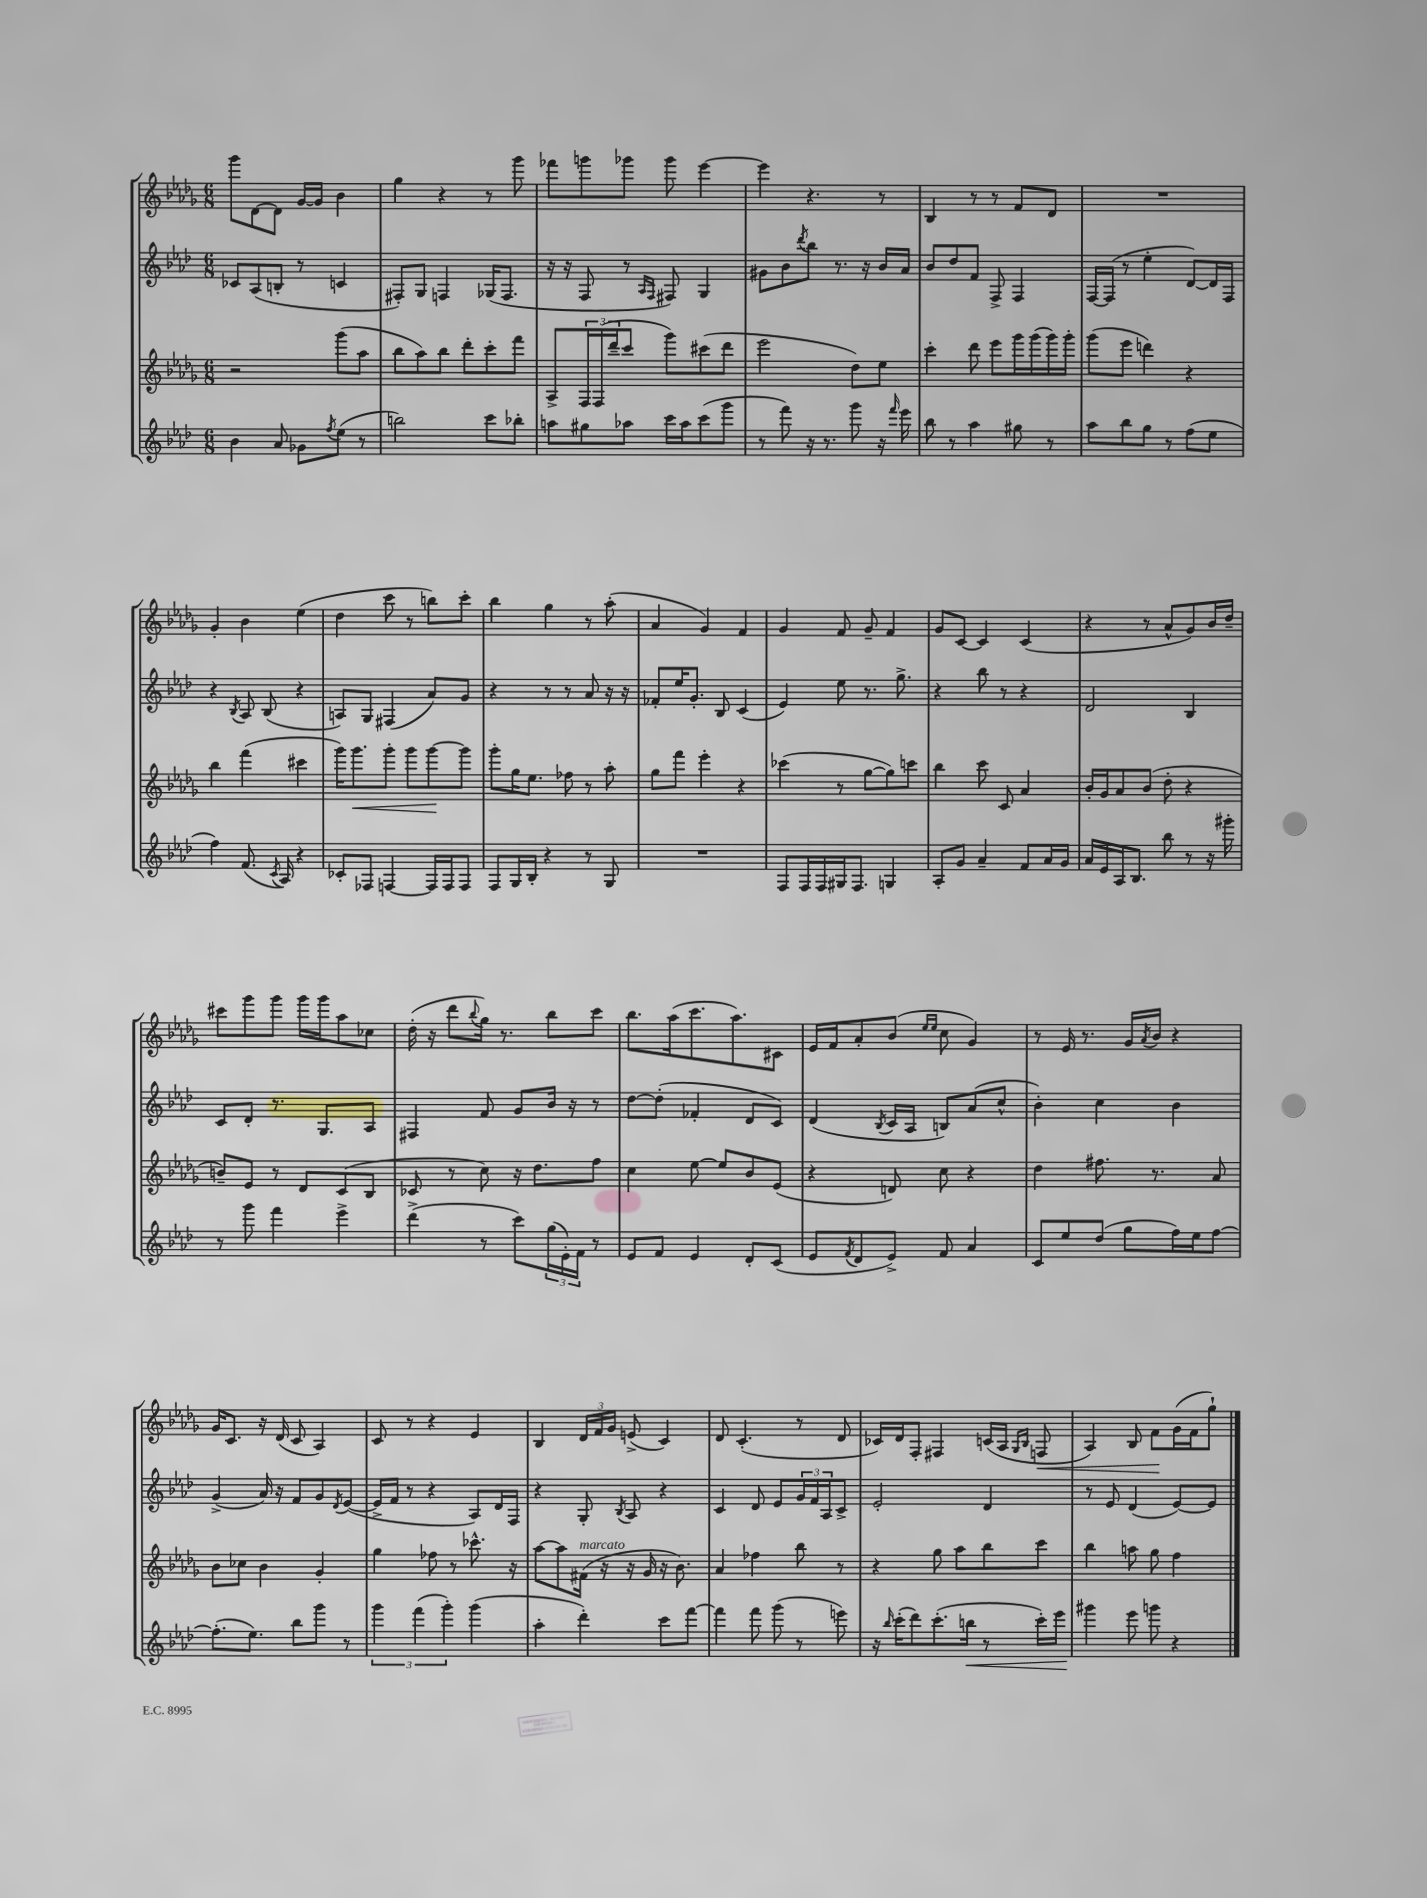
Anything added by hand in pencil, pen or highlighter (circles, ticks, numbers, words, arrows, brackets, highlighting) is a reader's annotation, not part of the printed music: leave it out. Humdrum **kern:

**kern	**dynam	**kern	**dynam	**kern	**kern	**dynam
*part4	*part4	*part3	*part3	*part2	*part1	*part1
*staff4	*staff4	*staff3	*staff3	*staff2	*staff1	*staff1
*clefG2	*	*clefG2	*	*clefG2	*clefG2	*
*k[b-e-a-d-]	*	*k[b-e-a-d-g-]	*	*k[b-e-a-d-]	*k[b-e-a-d-g-]	*
*M6/8	*	*M6/8	*	*M6/8	*M6/8	*
=55	=55	=55	=55	=55	=55	=55
4b-\	.	2r	.	8c-X/L	8ggg-\L	.
.	.	.	.	(8A-/	[8d-\	.
8a-/	.	.	.	8Bn'/J	8d-\J]	.
8g-X\L	.	.	.	8r	[16g-/LL	.
.	.	.	.	.	16g-/JJ]	.
8qff/	.	.	.	.	.	.
(8ee-\J	.	(8ggg-\L	.	4cn/	4b-\	.
8r	.	8aa-\J	.	.	.	.
=56	=56	=56	=56	=56	=56	=56
2bbn\)	.	8bb-\L	.	8F#X'/L)	4gg-\	.
.	.	8aa-\)	.	8G/J	.	.
.	.	8bb-\J	.	4Fn/	4r	.
.	.	8ddd-'\L	.	.	.	.
8ccc\L	.	8ccc'\	.	(16G-X/KL	8r	.
.	.	.	.	8.F/J	.	.
8bb-X'\J	.	8fff\J	.	.	8ggg-\	.
=57	=57	=57	=57	=57	=57	=57
8aan\L	.	8A-^/L	.	16r	8fff-X\L	.
.	.	.	.	16r	.	.
8gg#X\	.	24F/L	.	8F/	8gggn\	.
.	.	(24F/	.	.	.	.
.	.	24ddd-~/J	.	.	.	.
8aa-X\J	.	8ccc/J	.	8r	8ggg-X\J	.
.	.	.	.	16qqA-/LL	.	.
.	.	.	.	16qqF/JJ	.	.
16ccc\LL	.	8ggg-\L)	.	8F#X/)	8ggg-\	.
16aa-\J	.	.	.	.	.	.
(8ccc\	.	(8ccc#X\	.	4G/	[4eee-\	.
8ggg\J	.	8ddd-\J	.	.	.	.
=58	=58	=58	=58	=58	=58	=58
8r	.	2eee-\	.	8g#X\L	4eee-\]	.
8fff\)	.	.	.	8b-\	.	.
.	.	.	.	8qddd-/	.	.
16r	.	.	.	8bb-\J	4.r	.
8.r	.	.	.	.	.	.
.	.	.	.	8.r	.	.
8ggg\	.	8dd-\L)	.	.	.	.
.	.	.	.	16r	.	.
16r	.	8ee-\J	.	16b-/LL	8r	.
16qqfff/	.	.	.	.	.	.
16eee-\	.	.	.	16a-/JJ	.	.
=59	=59	=59	=59	=59	=59	=59
8bb-\	.	4ccc'\	.	8b-/L	4B-/	.
8r	.	.	.	8dd-/	.	.
4aa-\	.	8ddd-\	.	8f/J	8r	.
.	.	8eee-\L	.	8F^/	8r	.
8gg#X\	.	16ggg-\L	.	4F/	8f/L	.
.	.	(16ggg-\	.	.	.	.
8r	.	16ggg-\)	.	.	8d-/J	.
.	.	16ggg-'\JJ	.	.	.	.
=60	=60	=60	=60	=60	=60	=60
8aa-\L	.	(8ggg-\L	.	[16F/LL	2.r	.
.	.	.	.	(16F/JJ]	.	.
8bb-\	.	8eee-\J	.	8r	.	.
8gg\J	.	4dddn\)	.	4ee-'\	.	.
8r	.	.	.	.	.	.
(8ff\L	.	4r	.	[8d-/L)	.	.
8ee-\J	.	.	.	16d-/L]	.	.
.	.	.	.	16F/JJ	.	.
!!LO:LB:g=z
=61	=61	=61	=61	=61	=61	=61
4ff\)	.	4bb-\	.	4r	4g-'/	.
.	.	.	.	8qB-/	.	.
(8.f/	.	(4fff\	.	8A-/	4b-\	.
.	.	.	.	(8B-/	.	.
8qc/	.	.	.	.	.	.
16A-/)	.	.	.	.	.	.
4r	.	4ccc#X\	.	4r	(4ee-\	.
=62	=62	=62	=62	=62	=62	=62
8c-X'/L	.	16ggg-\KL)	.	8An/L)	4dd-\	.
!	!	!	!LO:HP:b	!	!	!
.	.	8.ggg-\	<	.	.	.
8F-X/J	.	.	.	8G/J	.	.
[4Fn/	.	8ggg-'\J	.	(4F#X/	8ccc\	.
.	.	8ggg-\L	.	.	8r	.
16F/LL]	.	[8ggg-\	.	8a-/L)	8bbn\L)	.
16F/J	.	.	.	.	.	.
8F/J	.	8ggg-\J]	[	8g/J	8ccc'\J	.
=63	=63	=63	=63	=63	=63	=63
8F/L	.	8ggg-'\L	.	4r	4bb-\	.
16G/L	.	16gg-\K	.	.	.	.
16B-'/JJ	.	8.ee-\J	.	.	.	.
4r	.	.	.	8r	4gg-\	.
.	.	8ff-X\	.	8r	.	.
8r	.	8r	.	8a-/	8r	.
8G/	.	8aa-'\	.	16r	(8aa-'\	.
.	.	.	.	16r	.	.
=64	=64	=64	=64	=64	=64	=64
2.r	.	8gg-\L	.	8f-X'/L	4a-/	.
.	.	8fff\J	.	16ee-/K	.	.
.	.	.	.	8.g'/J	.	.
.	.	4eee-'\	.	.	4g-/)	.
.	.	.	.	8B-/	.	.
.	.	4r	.	(4c/	4f/	.
=65	=65	=65	=65	=65	=65	=65
8F/L	.	(4ccc-X\	.	4e-/)	4g-/	.
16F/L	.	.	.	.	.	.
16F/	.	.	.	.	.	.
16G#X/J	.	8r	.	8ee-\	8f/	.
8.F/J	.	.	.	.	.	.
.	.	[8gg-\L	.	8.r	8g-~/	.
4Gn/	.	8gg-\])	.	.	4f/	.
.	.	.	.	8.gg^\	.	.
.	.	8cccn\J	.	.	.	.
=66	=66	=66	=66	=66	=66	=66
8A-'/L	.	4bb-\	.	4r	8g-/L	.
8g/J	.	.	.	.	[8c/J	.
4a-~/	.	8ccc\	.	8bb-\	4c/]	.
.	.	8c/	.	8r	.	.
8f/L	.	4a-/	.	4r	(4c/	.
16a-/L	.	.	.	.	.	.
16g/JJ	.	.	.	.	.	.
=67	=67	=67	=67	=67	=67	=67
16a-/LL	.	16b-'/LL	.	2d-/	4r	.
16e-/	.	16g-/J	.	.	.	.
16A-/J	.	8a-/	.	.	.	.
8.B-/J	.	.	.	.	.	.
.	.	(8b-/J	.	.	8r	.
8bb-\	.	8dd-'\	.	.	8a-^^/L	.
8r	.	4r	.	4B-/	8g-/)	.
16r	.	.	.	.	16b-/L	.
16ggg#X'\	.	.	.	.	16dd-~/JJ	.
!!LO:LB:g=z
=68	=68	=68	=68	=68	=68	=68
8r	.	8bn~/L)	.	8c/L	8ccc#X\L	.
8ggg\	.	8e-/J	.	8d-'/J	8ggg-\	.
4fff\	.	8r	.	8.r	8ggg-\J	.
.	.	8d-/L	.	.	16ggg-\LL	.
.	.	.	.	8.G/L	16ggg-\J	.
4eee-^\	.	(8c/	.	.	8aa-\	.
.	.	8B-/J	.	8A-/J	8cc-X\J	.
=69	=69	=69	=69	=69	=69	=69
(4ddd-^\	.	8c-X/	.	4F#X/	(16dd-'\	.
.	.	.	.	.	16r	.
.	.	8r	.	.	8ddd-\L	.
.	.	.	.	.	8qqbb-/	.
8r	.	8cc\)	.	8f/	16gg-\Jk)	.
.	.	.	.	.	8.r	.
8ccc\L)	.	16r	.	8g/L	.	.
.	.	8.dd-\L	.	.	.	.
(24gg\L	.	.	.	16b-/Jk	8bb-\L	.
24e-'\)	.	.	.	.	.	.
.	.	.	.	16r	.	.
24f\JJ	.	.	.	.	.	.
8r	.	8ff\J	.	8r	8ccc\J	.
=70	=70	=70	=70	=70	=70	=70
8e-/L	.	4cc\	.	[8dd-\L	8.bb-\L	.
8f/J	.	.	.	(8dd-'\J]	.	.
.	.	.	.	.	(16aa-\k	.
4e-/	.	[8ee-\	.	4f-X'/	8.ccc\	.
.	.	8ee-/L]	.	.	.	.
.	.	.	.	.	8.aa-\)	.
8d-'/L	.	8b-/	.	8d-/L	.	.
(8c/J	.	(8e-/J	.	8c/J)	8c#X\J	.
=71	=71	=71	=71	=71	=71	=71
8e-/L	.	4r	.	(4d-/	16e-/LL	.
.	.	.	.	.	16f/J	.
8qf/	.	.	.	.	.	.
8d-/	.	.	.	.	8a-'/	.
.	.	.	.	8qB-/	.	.
8e-^/J)	.	8dn/)	.	16c/LL	(8b-/J	.
.	.	.	.	16A-/JJ	.	.
.	.	.	.	.	16qqee-/LL	.
.	.	.	.	.	16qqee-/JJ	.
8f/	.	8cc\	.	8Bn/L)	8cc\	.
4a-/	.	4r	.	(8a-/	4g-/)	.
.	.	.	.	8cc^^/J	.	.
=72	=72	=72	=72	=72	=72	=72
8c/L	.	4dd-\	.	4b-'\)	8r	.
8ee-/	.	.	.	.	16e-/	.
.	.	.	.	.	8.r	.
(8dd-/J	.	8.ff#X\	.	4cc\	.	.
8gg\L	.	.	.	.	16g-/LL	.
.	.	.	.	.	8qa-/	.
.	.	8.r	.	.	16b-/JJ	.
16ff\L)	.	.	.	4b-\	4r	.
16ee-\J	.	.	.	.	.	.
[8ff\J	.	8a-/	.	.	.	.
!!LO:LB:g=z
=73	=73	=73	=73	=73	=73	=73
(8.ff'\L]	.	8b-\L	.	(4g^/	16g-/KL	.
.	.	.	.	.	8.c/J	.
.	.	8cc-X\J	.	.	.	.
8.ee-\J)	.	.	.	.	.	.
.	.	4b-\	.	16a-/)	16r	.
.	.	.	.	16r	(16d-/	.
8bb-\L	.	.	.	8f/L	8c/	.
8ggg\J	.	4g-'/	.	8g/	4A-/)	.
.	.	.	.	8qd-/	.	.
8r	.	.	.	([8e-/J	.	.
=74	=74	=74	=74	=74	=74	=74
6ggg\	.	4gg-\	.	16e-^/LL]	8c/	.
.	.	.	.	16f/JJ	.	.
.	.	.	.	8r	8r	.
(6fff\	.	.	.	.	.	.
.	.	8ff-X\	.	4r	4r	.
6ggg'\)	.	.	.	.	.	.
.	.	8r	.	.	.	.
(4ggg\	.	8.ccc-X^^\	.	8A-/L)	4e-/	.
.	.	.	.	16d-/L	.	.
.	.	16r	.	16F/JJ	.	.
=75	=75	=75	=75	=75	=75	=75
4aa-'\	.	[8aa-\L	.	4r	4B-/	.
.	.	8aa-\]	.	.	.	.
!	!	!LO:TX:a:i:t=marcato	!	!	!	!
4ddd-'\)	.	(16f#X\Jk	.	8G'/	24d-/LL	.
.	.	.	.	.	24f/	.
.	.	16r	.	.	.	.
.	.	.	.	.	24g-/JJ	.
.	.	.	.	8qB-/	.	.
.	.	16r	.	8A-/	(8en^/	.
.	.	16g-/	.	.	.	.
8ccc\L	.	16r	.	4r	4c/)	.
.	.	8.b-\)	.	.	.	.
[8fff\J	.	.	.	.	.	.
=76	=76	=76	=76	=76	=76	=76
4fff\]	.	4a-/	.	4c/	8d-/	.
.	.	.	.	.	(4.c'/	.
8fff\	.	4ff-X\	.	8d-/	.	.
(8ggg\	.	.	.	8e-/L	.	.
8r	.	8bb-\	.	24g/L	8r	.
.	.	.	.	24f/	.	.
.	.	.	.	24A-/J	.	.
8eeen\)	.	8r	.	8c^/J	8d-/	.
=77	=77	=77	=77	=77	=77	=77
16r	.	4r	.	2e-'/	16c-X/LL)	.
16qqbb-/	.	.	.	.	.	.
(16ccc'\KL	.	.	.	.	16d-/J	.
8ddd-\)	.	.	.	.	8F'/J	.
(8.ccc'\	.	8gg-\	.	.	4F#X/	.
.	.	8aa-\L	.	.	.	.
!	!LO:HP:b	!	!	!	!	!
16bbn\Jk	<	.	.	.	.	.
8r	.	8bb-\	.	4d-/	(16cn/LL	.
.	.	.	.	.	16A-/JJ	.
.	.	.	.	.	16qqG-/LL	.
.	.	.	.	.	16qqB-/JJ	.
!	!	!	!	!	!	!LO:HP:b
16ccc'\LL)	.	8ccc\J	.	.	8Fn/	<
16eee-\JJ	.	.	.	.	.	.
=78	=78	=78	=78	=78	=78	=78
4ggg#X\	.	4bb-\	.	8r	4A-/)	.
.	.	.	.	8e-/	.	.
8eee-\	[	8aan\	.	(4d-/	8B-/	.
8gggn\	.	8gg-\	.	.	8f\L	.
4r	.	4ff\	.	[8e-/L)	(16g-\L	[
.	.	.	.	.	16f\J	.
.	.	.	.	8e-/J]	8gg-`\J)	.
==	==	==	==	==	==	==
*-	*-	*-	*-	*-	*-	*-
